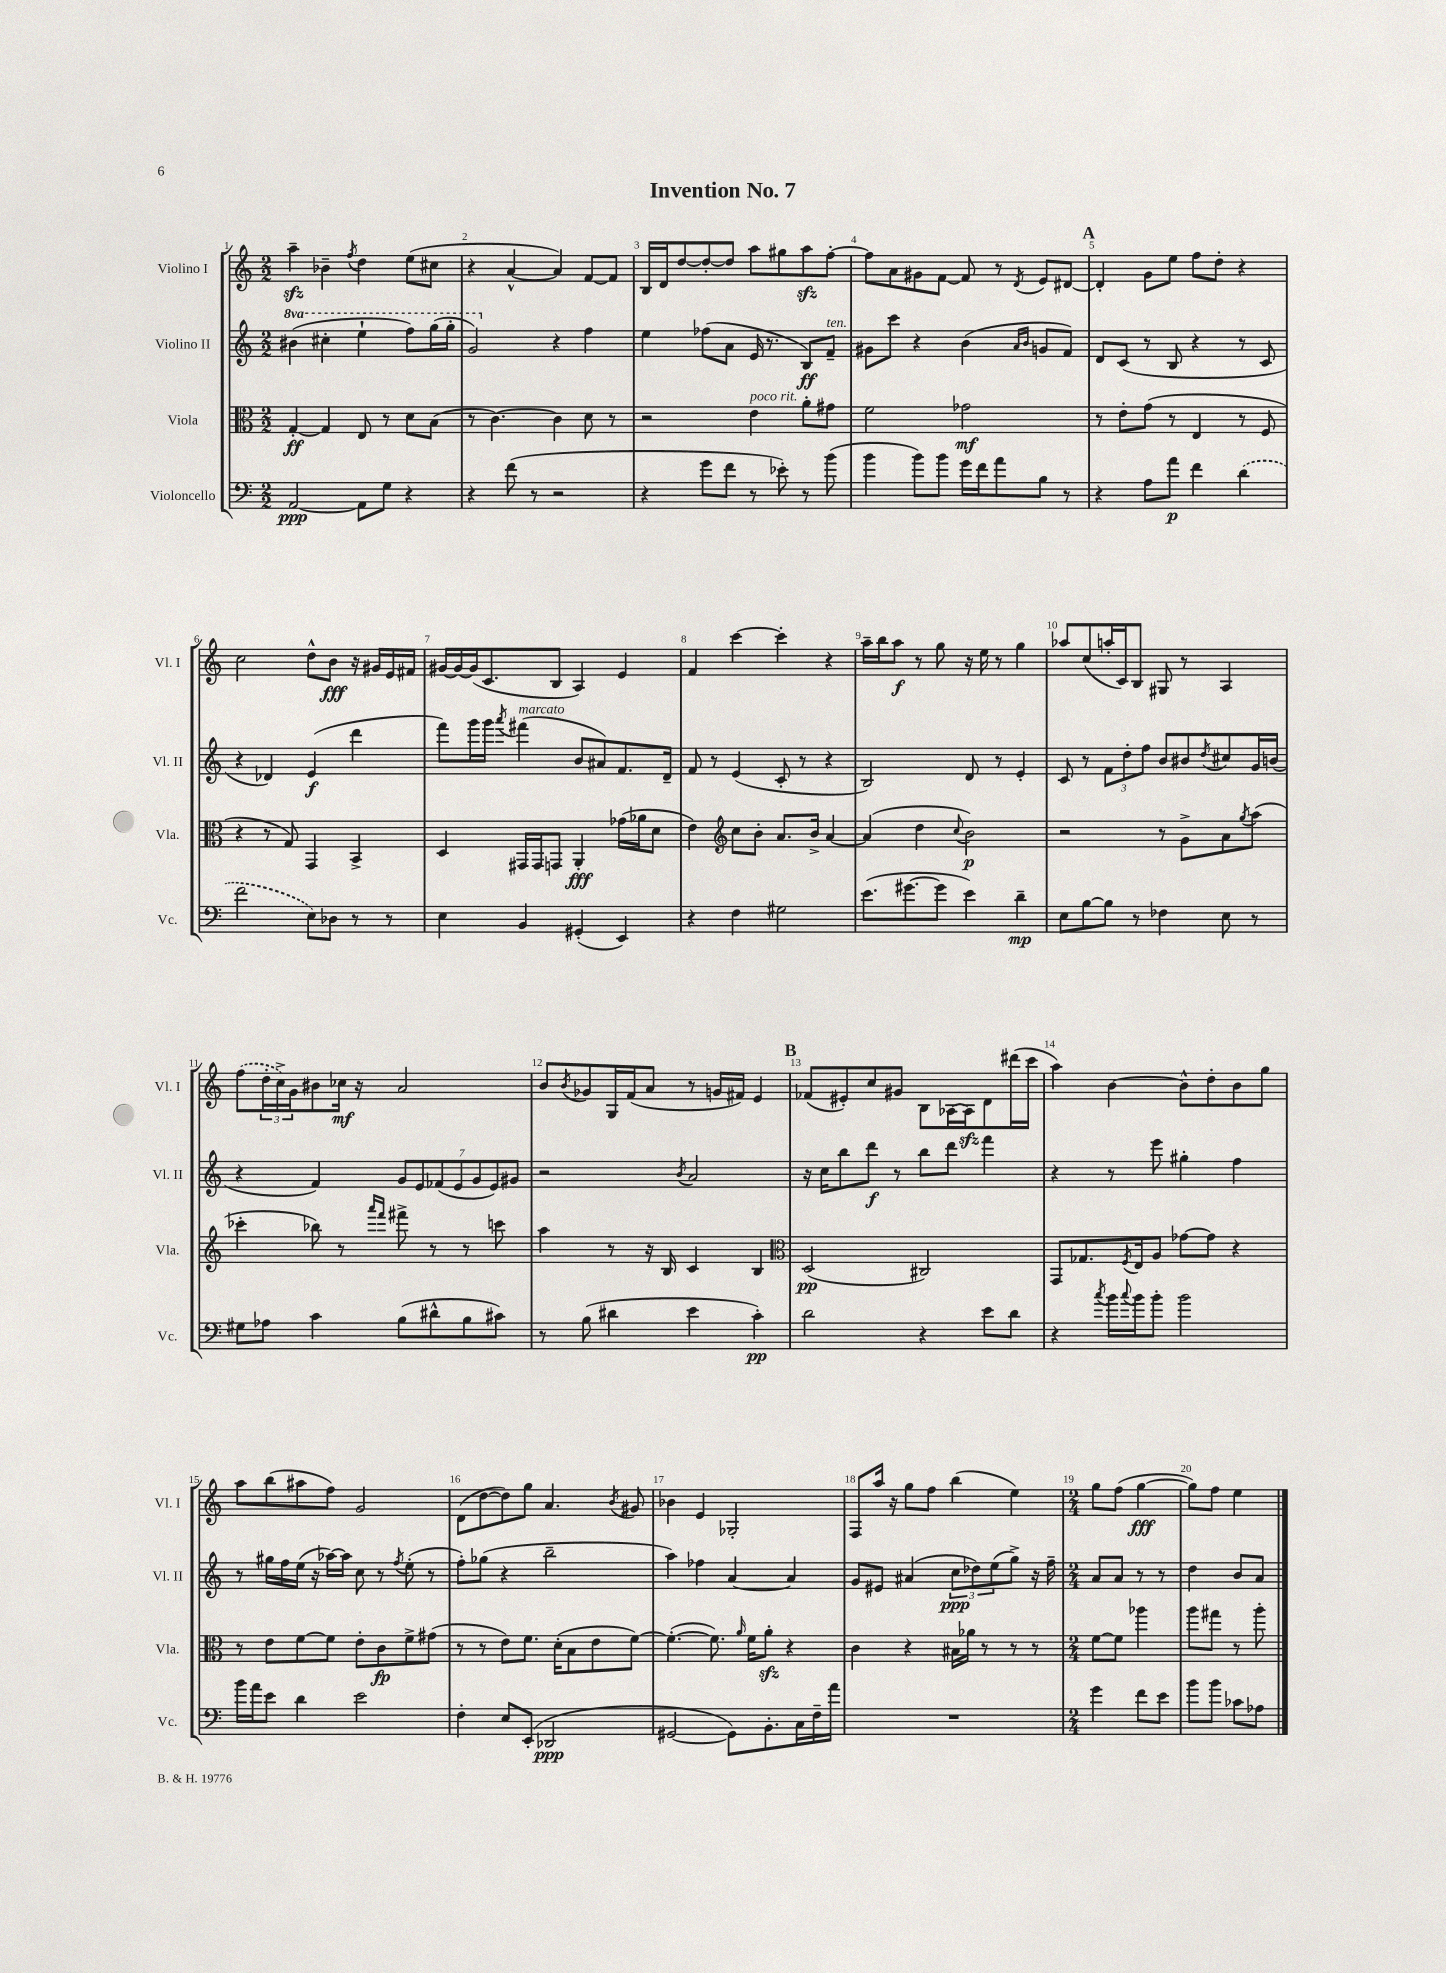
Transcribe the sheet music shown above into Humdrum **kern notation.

**kern	**dynam	**kern	**dynam	**kern	**dynam	**kern	**dynam
*part4	*part4	*part3	*part3	*part2	*part2	*part1	*part1
*staff4	*staff4	*staff3	*staff3	*staff2	*staff2	*staff1	*staff1
*I"Violoncello	*	*I"Viola	*	*I"Violino II	*	*I"Violino I	*
*I'Vc.	*	*I'Vla.	*	*I'Vl. II	*	*I'Vl. I	*
*clefF4	*	*clefC3	*	*clefG2	*	*clefG2	*
*k[]	*	*k[]	*	*k[]	*	*k[]	*
*M2/2	*	*M2/2	*	*M2/2	*	*M2/2	*
*	*	*	*	*8va	*	*	*
=1	=1	=1	=1	=1	=1	=1	=1
[2AA/	ppp	[4G'/	ff	(4bb#X\	.	4aazz~\	.
.	.	4G/]	.	4ccc#X'\	.	4b-X~\	.
.	.	.	.	.	.	8qff/	.
8AA\L]	.	8E/	.	4eee`\	.	4dd\	.
8G\J	.	8r	.	.	.	.	.
4r	.	8d\L	.	8fff\L)	.	(8ee\L	.
.	.	(8B\J	.	(16ggg\L	.	8cc#X\J	.
.	.	.	.	16ggg'\JJ	.	.	.
=2	=2	=2	=2	=2	=2	=2	=2
4r	.	8r	.	2gg/)	.	4r	.
.	.	[4.c\)	.	.	.	.	.
(8f\	.	.	.	.	.	[4a^^/	.
8r	.	.	.	.	.	.	.
*	*	*	*	*X8va	*	*	*
2r	.	4c\]	.	4r	.	4a/])	.
.	.	8d\	.	4ff\	.	[8f/L	.
.	.	8r	.	.	.	8f/J]	.
=3	=3	=3	=3	=3	=3	=3	=3
4r	.	2r	.	4ee\	.	16B/LL	.
.	.	.	.	.	.	16d/J	.
.	.	.	.	.	.	[8dd/	.
8g\L	.	.	.	(8ff-X\L	.	8dd'/_	.
8f\J	.	.	.	8a\J	.	8dd/J]	.
!	!	!LO:TX:a:i:t=poco rit.	!	!	!	!	!
8r	.	4e\	.	16e/	.	8aa\L	.
.	.	.	.	8.r	.	.	.
8e-X'\)	.	.	.	.	.	8gg#X\	.
8r	.	8a'\L	.	8B/L)	ff	8aazz\	.
!	!	!	!	!LO:TX:a:i:t=ten.	!	!	!
(8b\	.	8g#X\J	.	8f~/J	.	[8ff'\J	.
=4	=4	=4	=4	=4	=4	=4	=4
4b\	.	2f\	.	8g#X\L	.	8ff\L]	.
.	.	.	.	8ccc\J	.	8a\	.
8b\L)	.	.	.	4r	.	8g#X\	.
8b\J	.	.	.	.	.	[8f\J	.
16g\LL	.	2g-X\	mf	(4b\	.	8f/]	.
16f\J	.	.	.	.	.	.	.
8a\	.	.	.	.	.	8r	.
.	.	.	.	16qqa/LL	.	.	.
.	.	.	.	16qqb/JJ	.	8qd/	.
8B\J	.	.	.	8gn/L	.	8e/L	.
8r	.	.	.	8f/J)	.	[8d#X/J	.
!!LO:REH:place=s1:t=A
=5	=5	=5	=5	=5	=5	=5	=5
4r	.	8r	.	8d/L	.	4d#'/]	.
.	.	8e'\L	.	(8c/J	.	.	.
8A\L	.	(8g\J	.	8r	.	8g\L	.
8a\J	p	8r	.	8B/	.	8ee\J	.
4f\	.	4E/	.	4r	.	8ff\L	.
.	.	.	.	.	.	8dd'\J	.
(4d\	.	8r	.	8r	.	4r	.
.	.	8F/	.	8c/	.	.	.
!!LO:LB:g=z
=6	=6	=6	=6	=6	=6	=6	=6
2f\	.	4r	.	4r	.	2cc\	.
.	.	8r	.	4d-X/)	.	.	.
.	.	8G/)	.	.	.	.	.
8E\L)	.	4GG/	.	(4e/	f	8dd^^\L	.
8D-X\J	.	.	.	.	.	8b\J	fff
8r	.	4BB^/	.	4ddd\	.	16r	.
.	.	.	.	.	.	16g#X/LL	.
8r	.	.	.	.	.	16e/	.
.	.	.	.	.	.	16f#X/JJ	.
=7	=7	=7	=7	=7	=7	=7	=7
4E\	.	4D/	.	8fff\L)	.	[16g#X/LL	.
.	.	.	.	.	.	16g#/_	.
.	.	.	.	16ggg\L	.	(16g#/J]	.
.	.	.	.	16ggg\JJ	.	8.c/	.
.	.	.	.	8qaaa/	.	.	.
!	!	!	!	!LO:TX:a:i:t=marcato	!	!	!
4BB/	.	16GG#X/LL	.	(4fff#X\	.	.	.
.	.	16GG#/J	.	.	.	.	.
.	.	8GGn/J	.	.	.	8B/J	.
(4GG#X'/	.	4AA'/	fff	8b/L	.	4A/)	.
.	.	.	.	8a#X/)	.	.	.
4EE/)	.	(16g-X\LL	.	8.f/	.	4e/	.
.	.	16a-X\J	.	.	.	.	.
.	.	8d\J	.	.	.	.	.
.	.	.	.	16d~/Jk	.	.	.
=8	=8	=8	=8	=8	=8	=8	=8
4r	.	4e\)	.	8f/	.	4f/	.
.	.	.	.	8r	.	.	.
*	*	*clefG2	*	*	*	*	*
4F\	.	8cc\L	.	(4e/	.	[4ccc\	.
.	.	8b'\J	.	.	.	.	.
2G#X\	.	8.a/L	.	8c'/	.	4ccc'\]	.
.	.	.	.	8r	.	.	.
.	.	16b^/Jk	.	.	.	.	.
.	.	[4a/	.	4r	.	4r	.
=9	=9	=9	=9	=9	=9	=9	=9
(8.e\L	.	(4a/]	.	2B/)	.	16aa~\LL	.
.	.	.	.	.	.	16bb\J	.
.	.	.	.	.	.	8aa\J	f
[8.g#X\	.	.	.	.	.	.	.
.	.	4dd\	.	.	.	8r	.
8g#\J]	.	.	.	.	.	8gg\	.
.	.	8qqcc/	.	.	.	.	.
4e\)	.	2b\)	p	8d/	.	16r	.
.	.	.	.	.	.	16ee\	.
.	.	.	.	8r	.	8r	.
4d~\	mp	.	.	4e'/	.	4gg\	.
=10	=10	=10	=10	=10	=10	=10	=10
8E\L	.	2r	.	8c/	.	8aa-X/L	.
[8B\	.	.	.	8r	.	(8cc/	.
8B\J]	.	.	.	12f\L	.	16aan'/L	.
.	.	.	.	.	.	16c/J)	.
.	.	.	.	12dd'\	.	.	.
8r	.	.	.	.	.	8B/J	.
.	.	.	.	12ff\J	.	.	.
4F-X\	.	8r	.	8b/L	.	8G#X/	.
.	.	8g^\L	.	8b#X/	.	8r	.
.	.	.	.	8qdd/	.	.	.
8E\	.	8a\	.	8cc#X/	.	4A/	.
.	.	8qgg/	.	.	.	.	.
8r	.	(8aa\J	.	16g/L	.	.	.
.	.	.	.	(16bn/JJ	.	.	.
!!LO:LB:g=z
=11	=11	=11	=11	=11	=11	=11	=11
8G#X\L	.	4ccc-X'\	.	4r	.	(8ff\L	.
8A-X\J	.	.	.	.	.	24dd'\L	.
.	.	.	.	.	.	24cc^\)	.
.	.	.	.	.	.	24g\J	.
4c\	.	8bb-X\)	.	4f/)	.	8b#X\	.
.	.	8r	.	.	.	16cc-X\Jk	mf
.	.	.	.	.	.	16r	.
.	.	16qqaaa/LL	.	.	.	.	.
.	.	16qqfff/JJ	.	.	.	.	.
(8B\L	.	8fff#X^\	.	14g/L	.	2a/	.
.	.	.	.	14e/	.	.	.
8d#X^^\	.	8r	.	.	.	.	.
.	.	.	.	(14f-X/	.	.	.
.	.	.	.	14e/	.	.	.
8B\	.	8r	.	.	.	.	.
.	.	.	.	14g/	.	.	.
.	.	.	.	14e/)	.	.	.
8c#X\J)	.	8cccn\	.	.	.	.	.
.	.	.	.	14g#X/J	.	.	.
=12	=12	=12	=12	=12	=12	=12	=12
8r	.	4aa\	.	2r	.	8b/L	.
.	.	.	.	.	.	8qb/	.
(8B\	.	.	.	.	.	8g-X/	.
4d#X\	.	8r	.	.	.	16G/L	.
.	.	.	.	.	.	(16f/J	.
.	.	16r	.	.	.	8a/J	.
.	.	16B/	.	.	.	.	.
.	.	.	.	8qb/	.	.	.
4e\	.	4c/	.	2a/	.	8r	.
.	.	.	.	.	.	16gn/LL	.
.	.	.	.	.	.	16f#X/JJ)	.
4c'\)	pp	4B/	.	.	.	4e/	.
!!LO:REH:place=s1:t=B
=13	=13	=13	=13	=13	=13	=13	=13
*	*	*clefC3	*	*	*	*	*
2d\	.	(2D/	pp	16r	.	(8f-X/L	.
.	.	.	.	16cc\KL	.	.	.
.	.	.	.	8bb\	.	8e#X'/)	.
.	.	.	.	8ddd\J	f	8cc/	.
.	.	.	.	8r	.	8g#X/J	.
4r	.	2C#X/)	.	8bb\L	.	8B\L	.
.	.	.	.	8ddd\J	.	[16A-X\L	.
.	.	.	.	.	.	16A-zz\J]	.
8e\L	.	.	.	4fff\	.	8d\	.
8d\J	.	.	.	.	.	(16ddd#X\L	.
.	.	.	.	.	.	16ccc\JJ	.
=14	=14	=14	=14	=14	=14	=14	=14
4r	.	8GG/L	.	4r	.	4aa\)	.
.	.	8.G-X/	.	.	.	.	.
8qcc/	.	.	.	.	.	.	.
16b\LL	.	.	.	8r	.	[4b\	.
8qqcc/	.	8qF/	.	.	.	.	.
16b\J	.	16E/k	.	.	.	.	.
8b'\J	.	8A/J	.	8eee\	.	.	.
2b\	.	[8g-X\L	.	4gg#X'\	.	8b^^\L]	.
.	.	8g-\J]	.	.	.	8dd'\	.
.	.	4r	.	4ff\	.	8b\	.
.	.	.	.	.	.	8gg\J	.
!!LO:LB:g=z
=15	=15	=15	=15	=15	=15	=15	=15
16b\LL	.	8r	.	8r	.	8aa\L	.
16a\J	.	.	.	.	.	.	.
8e\J	.	8e\L	.	16gg#X\LL	.	(8bb\	.
.	.	.	.	16ff\	.	.	.
4d\	.	[8f\	.	(16ee\JJ	.	8aa#X\	.
.	.	.	.	16r	.	.	.
.	.	8f\J]	.	[16aa-X\LL)	.	8ff\J)	.
.	.	.	.	16aa-\JJ]	.	.	.
2e\	.	8e'\L	.	8cc\	.	2g/	.
.	.	8c\	fp	8r	.	.	.
.	.	.	.	8qff/	.	.	.
.	.	8f^\	.	(8ee'\	.	.	.
.	.	(8g#X\J	.	8r	.	.	.
=16	=16	=16	=16	=16	=16	=16	=16
4F'\	.	8r	.	8ff'\L)	.	(8d\L	.
.	.	8r	.	(8gg-X\J	.	[8dd\	.
8E/L	.	8e\L)	.	4r	.	8dd\])	.
(8EE'/J	.	8.f\J	.	.	.	8gg\J	.
2DD-X/	ppp	.	.	2bb~\	.	4.a/	.
.	.	(16d'\KL	.	.	.	.	.
.	.	8B\	.	.	.	.	.
.	.	8e\	.	.	.	.	.
.	.	.	.	.	.	8qb/	.
.	.	[8f\J)	.	.	.	8g#X/	.
=17	=17	=17	=17	=17	=17	=17	=17
[2GG#X/	.	(4.f'\_	.	4aa\)	.	4b-X\	.
.	.	.	.	4ff-X\	.	4e/	.
.	.	8.f\])	.	.	.	.	.
8GG#\L])	.	.	.	[4a/	.	2G-X'/	.
.	.	16qqa/	.	.	.	.	.
.	.	16f\KL	.	.	.	.	.
8.BB'\	.	8azz'\J	.	.	.	.	.
.	.	4r	.	4a/]	.	.	.
16C\L	.	.	.	.	.	.	.
16F~\	.	.	.	.	.	.	.
16a\JJ	.	.	.	.	.	.	.
=18	=18	=18	=18	=18	=18	=18	=18
1r	.	4c\	.	8g/L	.	8F/L	.
.	.	.	.	8e#X/J	.	16aa/Jk	.
.	.	.	.	.	.	16r	.
.	.	4r	.	(4a#X/	.	8gg\L	.
.	.	.	.	.	.	8ff\J	.
.	.	16B#X\LL	.	12cc\L	ppp	(4bb\	.
.	.	16a-X\JJ	.	.	.	.	.
.	.	.	.	12dd-X\)	.	.	.
.	.	8r	.	.	.	.	.
.	.	.	.	(12ee\	.	.	.
.	.	8r	.	8gg^\J)	.	4ee\)	.
.	.	8r	.	16r	.	.	.
.	.	.	.	16ff~\	.	.	.
=19	=19	=19	=19	=19	=19	=19	=19
*M2/4	*	*M2/4	*	*M2/4	*	*M2/4	*
4g\	.	[8f\L	.	8a/L	.	8gg\L	.
.	.	8f\J]	.	8a/J	.	(8ff\J	.
8f\L	.	4aa-X\	.	8r	.	[4gg\	fff
8e\J	.	.	.	8r	.	.	.
=20	=20	=20	=20	=20	=20	=20	=20
8b\L	.	8aa\L	.	4dd\	.	8gg\L])	.
8b\J	.	8gg#X\J	.	.	.	8ff\J	.
8c-X\L	.	8r	.	8b/L	.	4ee\	.
8A-X\J	.	8aa'\	.	8a/J	.	.	.
==	==	==	==	==	==	==	==
*-	*-	*-	*-	*-	*-	*-	*-
